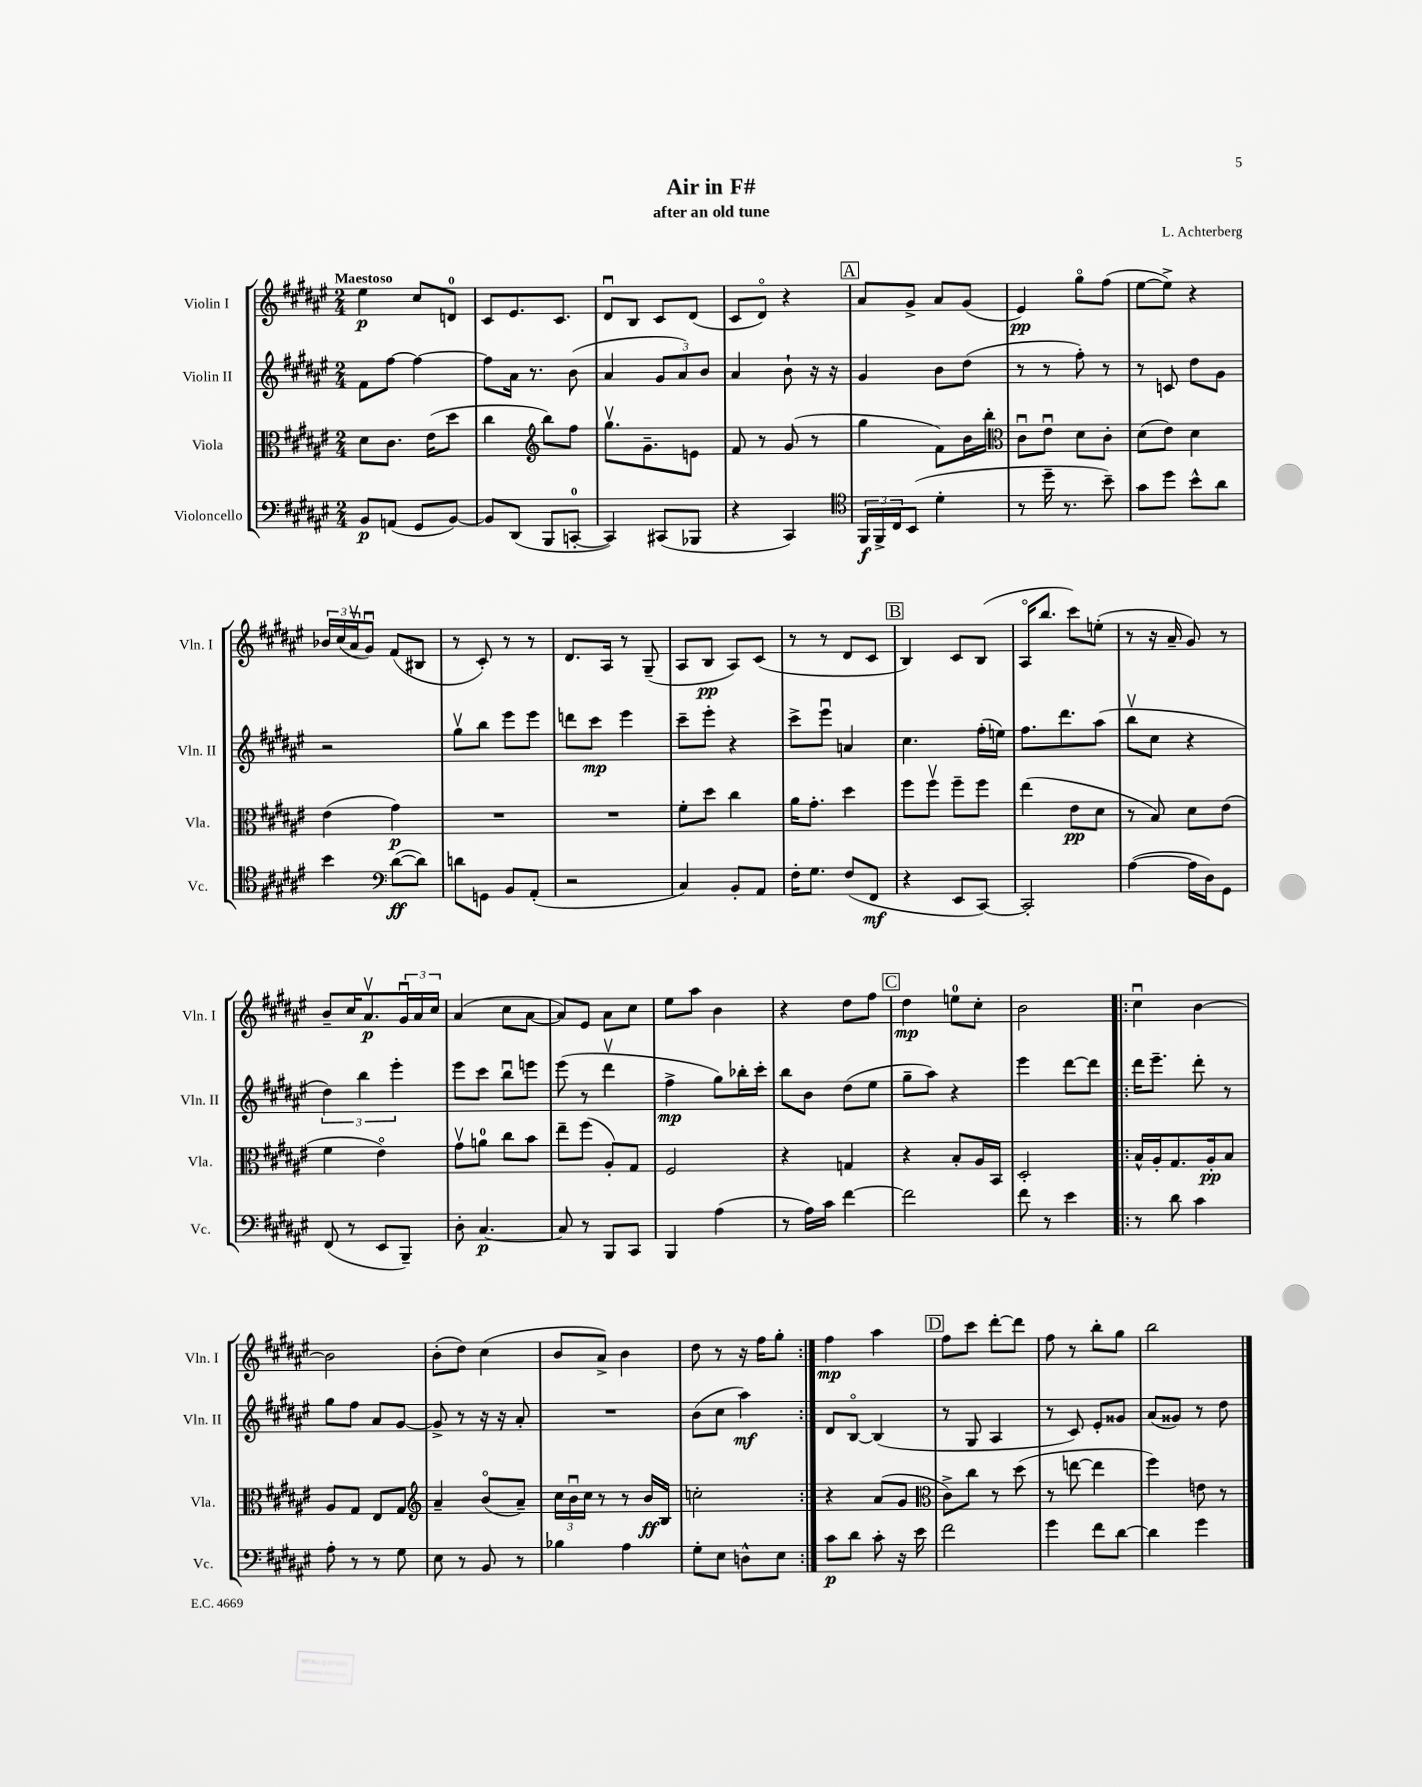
\header { title = "Air in F#" composer = "L. Achterberg" subtitle = "after an old tune" }
<<
\new StaffGroup <<
\new Staff = "s0" \with { instrumentName = "Violin I" shortInstrumentName = "Vln. I" } {
    \clef treble \key fis \major \numericTimeSignature \time 2/4 \tempo "Maestoso"
    eis''4\p cis''8 d'8-0 |
    cis'8 eis'8. cis'8. |
    dis'8\downbow b8 cis'8 dis'8( |
    cis'8 dis'8\flageolet) r4 |
    \mark \markup { \box "A" } ais'8 gis'8-> ais'8 gis'8( |
    eis'4\pp) gis''8\flageolet fis''8( |
    eis''8~ eis''8->) r4 |
    \tuplet 3/2 { bes'16 cis''16( ais'16\upbow } gis'8\downbow) fis'8( bis8 |
    r8 cis'8-.) r8 r8 |
    dis'8. ais16 r8 gis8--( |
    ais8 b8\pp ais8) cis'8( |
    r8 r8 dis'8 cis'8 |
    \mark \markup { \box "B" } b4) cis'8 b8( |
    ais16\flageolet b''8. cis'''8) e''8-.( |
    r8 r16 ais'16-- gis'8) r8 |
    b'8-- cis''16 ais'8.\upbow\p \tuplet 3/2 { gis'16\downbow ais'16 cis''16 } |
    ais'4( cis''8 ais'8~ |
    ais'8) eis'8 ais'8 cis''8 |
    eis''8 ais''8 b'4 |
    r4 dis''8 fis''8 |
    \mark \markup { \box "C" } dis''4\mp e''8-0 cis''8-. |
    b'2 |
    \repeat volta 2 { cis''4\downbow b'4~ |
    b'2 |
    b'8-.( dis''8) cis''4( |
    b'8 ais'8->) b'4 |
    dis''8 r8 r16 fis''16 gis''8-. | }
    fis''4\mp ais''4 |
    \mark \markup { \box "D" } fis''8 cis'''8 dis'''8~-. dis'''8 |
    fis''8 r8 b''8-. gis''8 |
    b''2 \bar "|." |
}
\new Staff = "s1" \with { instrumentName = "Violin II" shortInstrumentName = "Vln. II" } {
    \clef treble \key fis \major \numericTimeSignature \time 2/4
    fis'8 fis''8~ fis''4~ |
    fis''8 ais'16 r8. b'8( |
    ais'4 \tuplet 3/2 { gis'8 ais'8) b'8 } |
    ais'4 b'8-! r16 r16 |
    \mark \markup { \box "A" } gis'4 b'8 dis''8( |
    r8 r8 fis''8-.) r8 |
    r8 c'8 dis''8 gis'8 |
    r2 |
    gis''8\upbow b''8 eis'''8 eis'''8 |
    d'''8 cis'''8\mp eis'''4 |
    cis'''8-- eis'''8-. r4 |
    cis'''8-> eis'''8\downbow a'4 |
    \mark \markup { \box "B" } cis''4. fis''16-.( e''16) |
    fis''8. dis'''8. ais''8( |
    b''8\upbow cis''8 r4 |
    \tuplet 3/2 { dis''4) b''4 eis'''4-. } |
    eis'''8 cis'''8 b''8\downbow e'''8 |
    eis'''8( r8 dis'''4\upbow |
    fis''4->\mp gis''8) bes''16-. cis'''16-. |
    b''8 b'8 dis''8( eis''8 |
    \mark \markup { \box "C" } gis''8-- ais''8) r4 |
    eis'''4 dis'''8~ dis'''8 |
    \repeat volta 2 { dis'''16 eis'''8.-- dis'''8-. r8 |
    gis''8 fis''8 ais'8 gis'8~ |
    gis'8-> r8 r16 r16 ais'8-. |
    R2 |
    b'8( cis''8 ais''4\mf) | }
    dis'8 b8~\flageolet b4( |
    \mark \markup { \box "D" } r8 gis8 ais4 |
    r8 cis'8) eis'8-. gisis'8 |
    ais'8( gisis'8) r8 dis''8 \bar "|." |
}
\new Staff = "s2" \with { instrumentName = "Viola" shortInstrumentName = "Vla." } {
    \clef alto \key fis \major \numericTimeSignature \time 2/4
    dis'8 cis'8. eis'16( dis''8 |
    cis''4 \clef treble b''8) fis''8 |
    gis''8.\upbow gis'8.-- e'8 |
    fis'8 r8 gis'8( r8 |
    \mark \markup { \box "A" } gis''4 fis'8) b'16 b''16-. |
    \clef alto cis'8\downbow eis'8\downbow dis'8 cis'8-. |
    dis'8( eis'8) dis'4 |
    eis'4( gis'4\p) |
    R2 |
    R2 |
    fis'8-. dis''8 cis''4 |
    ais'16 gis'8.-. dis''4 |
    \mark \markup { \box "B" } fis''8 fis''8\upbow fis''8-- fis''8 |
    eis''4( eis'8\pp dis'8 |
    r8 b8) dis'8 eis'8( |
    fis'4 eis'4\flageolet) |
    gis'8\upbow a'8-0 cis''8 b'8 |
    eis''8-- fis''8( ais8-.) gis8 |
    fis2 |
    r4 g4 |
    \mark \markup { \box "C" } r4 b8-. ais16 b,16 |
    dis2-. |
    \repeat volta 2 { b16-^ ais16-. gis8. ais16-.\pp b8 |
    ais8 gis8 eis8 gis8 |
    \clef treble ais'4-- b'8\flageolet( ais'8--) |
    \tuplet 3/2 { cis''16 b'16\downbow cis''16 } r8 r8 b'16\ff b16 |
    c''2-. | }
    r4 ais'8( gis'8 |
    \mark \markup { \box "D" } \clef alto cis'8->) cis''8 r8 dis''8( |
    r8 e''8~ e''4 |
    fis''4) e'8 r8 \bar "|." |
}
\new Staff = "s3" \with { instrumentName = "Violoncello" shortInstrumentName = "Vc." } {
    \clef bass \key fis \major \numericTimeSignature \time 2/4
    b,8\p a,8( gis,8 b,8~) |
    b,8 dis,8( b,,8 c,8-0~-. |
    c,4) cis,8( bes,,8 |
    r4 cis,4) |
    \mark \markup { \box "A" } \clef tenor \tuplet 3/2 { fis,16\f fis,16-> cis16 } b,8( dis'4-. |
    r8 dis''16-- r8. b'8--) |
    gis'8 dis''8 b'8-^ ais'8 |
    b'4 \clef bass dis'8~\ff( dis'8) |
    d'8 g,8 b,8 ais,8-.( |
    r2 |
    cis4) b,8-. ais,8 |
    fis16-. gis8. fis8( fis,8\mf |
    \mark \markup { \box "B" } r4 eis,8 cis,8~) |
    cis,2-. |
    ais4~( ais16 dis16) gis,8 |
    fis,8( r8 eis,8 b,,8--) |
    dis8-. cis4.~\p |
    cis8 r8 b,,8 cis,8 |
    b,,4 ais4( |
    r8 ais16) cis'16 fis'4~ |
    \mark \markup { \box "C" } fis'2 |
    fis'8 r8 eis'4 |
    \repeat volta 2 { r8 dis'8 cis'4 |
    ais8-. r8 r8 gis8 |
    eis8 r8 b,8 r8 |
    bes4 ais4 |
    gis8-. eis8 d8-^ eis8 | }
    cis'8\p dis'8 cis'8-. r16 eis'16 |
    \mark \markup { \box "D" } fis'2 |
    gis'4 fis'8 dis'8~ |
    dis'4 gis'4 \bar "|." |
}
>>
>>
\layout { \context { \Score \remove "Bar_number_engraver" } }
